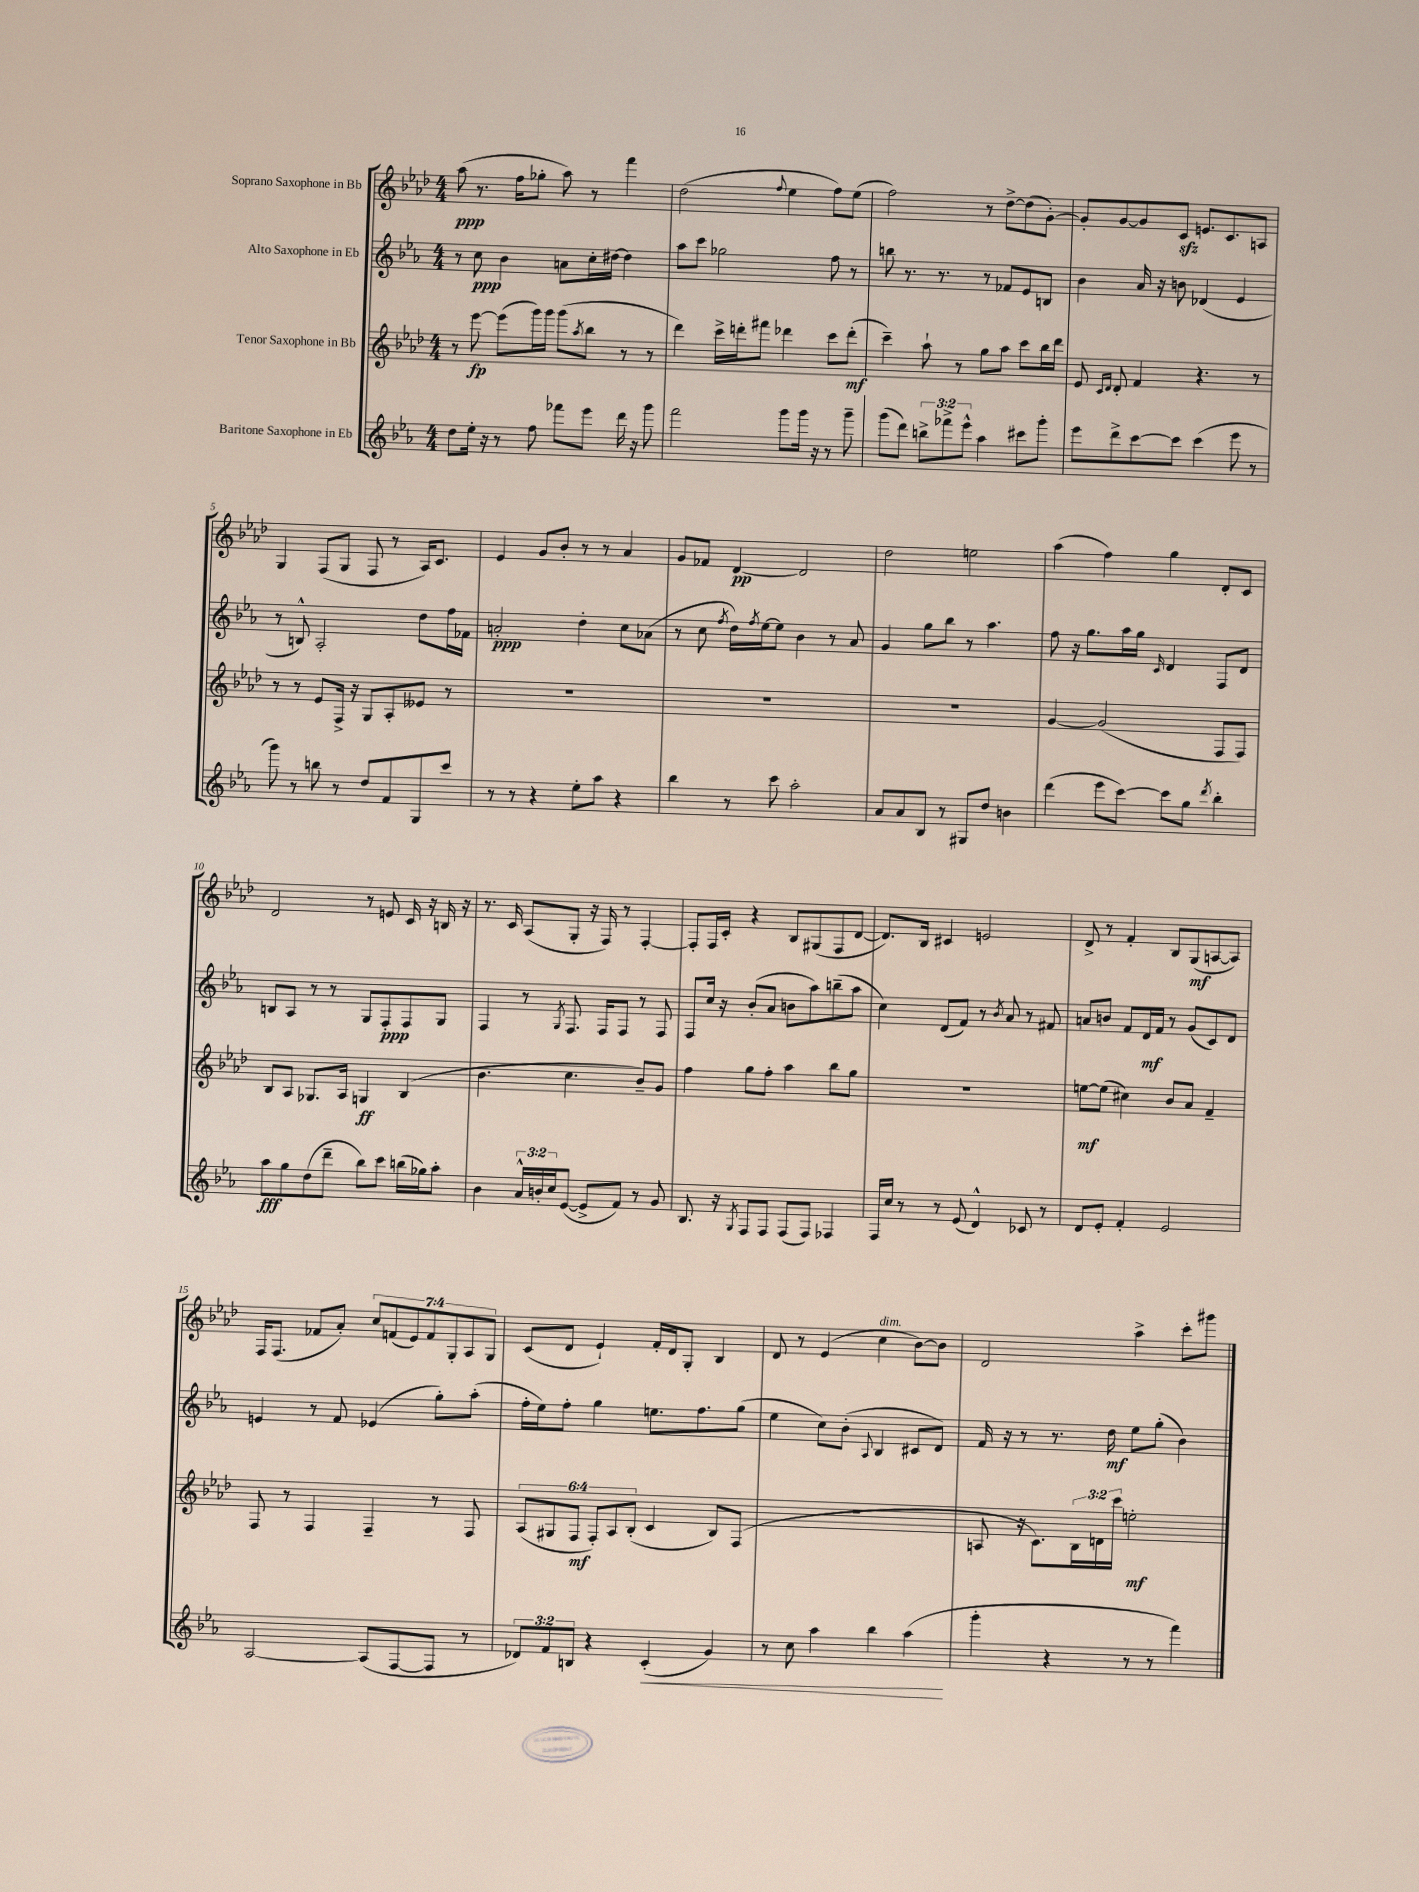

**kern	**kern	**kern	**kern
*staff4	*staff3	*staff2	*staff1
*clefG2	*clefG2	*clefG2	*clefG2
*k[b-e-a-]	*k[b-e-a-d-]	*k[b-e-a-]	*k[b-e-a-d-]
*M4/4	*M4/4	*M4/4	*M4/4
8dd	8r	8r	(8aa-
16ee-'	[8eee-	8cc	8.r
16r	.	.	.
8r	(8eee-]	4b-	.
.	.	.	16ff
8ff	16ggg)	.	8gg-'
.	16ggg	.	.
8fff-	(8ggg	8a	8aa-)
.	8qaa-	.	.
8eee-	8bb-	16cc'	8r
.	.	[16dd#	.
16ddd	8r	4dd#]	4fff
16r	.	.	.
8ggg	8r	.	.
=	=	=	=
2fff	4ddd-)	8aa-	(2dd-
.	.	8ccc	.
.	16ccc^	2gg-	.
.	16ddd'	.	.
.	8fff#	.	.
.	.	.	8qqff
8ggg	4ddd-	.	4ee-
16ggg	.	.	.
16r	.	.	.
8r	8ccc	8ff	8ff)
8ggg~	(8ddd-'	8r	(8ee-
=	=	=	=
(8ggg	4ccc~)	8bb	2ff)
8ddd)	.	8.r	.
12bb^	8aa-`	.	.
.	.	8.r	.
12fff-^	.	.	.
.	8r	.	.
12eee-^^	.	.	.
4aa-	8gg	8r	8r
.	8aa-	8f-	[8dd-^
8ccc#	8ccc	8e-	(8dd-]
8ggg'	16bb-	8B	[8g')
.	16ddd-	.	.
=	=	=	=
8eee-	8e-	4b-	8g']
.	16qqc	.	.
.	16qqd-	.	.
8ddd^	8d-'	.	[8g
[8ccc	4f	16a-	8g]
.	.	16r	.
8ccc]	.	8b	8c
(4ccc	4.r	(4d-	8.e
.	.	.	8.c
8eee-	.	4e-	.
8r	8r	.	8A
=	=	=	=
8ggg)	8r	8r	4G
8r	8r	8B^^)	.
8bb	8e-	2A-'	(8F
8r	16F^	.	8G
.	16r	.	.
8dd	8G	.	8F
8f	8A-'	.	8r
8G	8e--	8dd	16A-)
.	.	.	8.c
8ccc	8r	16ff	.
.	.	16f-	.
=	=	=	=
8r	1r	2a'	4e-
8r	.	.	.
4r	.	.	8g
.	.	.	8b-'
8ee-'	.	4dd'	8r
8aa-	.	.	8r
4r	.	8cc	4a-
.	.	(8a-	.
=	=	=	=
4bb-	1r	8r	8g
.	.	8cc	8f-
.	.	8qff	.
8r	.	16dd)	[4d-
.	.	8qff	.
.	.	[16ee-	.
8ccc	.	8ee-]	.
2aa-'	.	4b-	2d-]
.	.	8r	.
.	.	8a-	.
=	=	=	=
8a-	1r	4g	2dd-
8a-	.	.	.
8B-	.	8gg	.
8r	.	8bb-	.
8G#	.	8r	2ee
8dd	.	4.aa-	.
4b	.	.	.
=	=	=	=
(4ddd	[4g	8ff	(4aa-
.	.	16r	.
.	.	8.gg	.
8eee-	(2g]	.	4ff)
[8ccc)	.	16aa-	.
.	.	16gg	.
.	.	16qqc	.
8ccc]	.	4d	4gg
8gg	.	.	.
8qddd	.	.	.
4bb-'	8F	8F	8d-'
.	8F)	8d	8c
=	=	=	=
8aa-	8B-	8B	2d-
8gg	8A-	8A-	.
(8dd	8.G-	8r	.
8ddd~	.	8r	.
.	16A-	.	.
8bb-)	4G	8G	8r
8ccc	.	8F'	8e
(16bb	(4B-	8F	16c
16gg-)	.	.	16r
8aa-'	.	8G	16B
.	.	.	16r
=	=	=	=
4b-	4.b-	4F	8.r
.	.	.	16c
24a-^^	.	8r	(8A-
24b'	.	.	.
24cc	.	.	.
.	.	8qG	.
([8e-	4.cc	8.F	8G'
8e-^]	.	.	16r
.	.	16F	16F)
8f)	.	8F	8r
8r	8b-~)	8r	[4F'
8g	8g	8F	.
=	=	=	=
8.B-	4ff	8F	8F']
.	.	16cc	16F
16r	.	16r	16c'
8qG	.	.	.
8F	8gg	(8b-'	4r
8F	8ff'	8a-	.
(8F	4aa-	8b	8B-
8F)	.	8aa-)	(8G#
4F-	8bb-	(8bb~	8F
.	8gg	8aa-	[8d-
=	=	=	=
16F	1r	4cc)	8.d-])
16cc	.	.	.
8r	.	.	.
.	.	.	16B-
8r	.	(8d	4c#
(8e-	.	8f)	.
4d^^)	.	8r	2e
.	.	8qb-	.
.	.	8a-	.
8c-	.	8r	.
8r	.	8f#	.
=	=	=	=
8d	[8ee	8a	8d-^
8e-'	(8ee]	8b	8r
4f'	4cc#)	8f	4f'
.	.	16d	.
.	.	16f	.
2e-	8b-	8r	8B-
.	8a-	(8g	(8G
.	4f~	8c)	[8A
.	.	8d	8A])
=	=	=	=
[2A-	8F	4e	16F
.	.	.	(8.F
.	8r	.	.
.	4F	8r	8f-
.	.	8f	8a-')
(8A-]	4F~	(4e-	14cc
.	.	.	(14f
[8F	.	.	.
.	.	.	14e-)
.	.	.	14f
8F]	8r	8gg')	.
.	.	.	14G'
.	.	.	14A-
8r	8F	(8aa-'	.
.	.	.	14G
=	=	=	=
12d-)	(12A-	16ff'	(8c
.	.	16ee-)	.
12f	12G#	.	.
.	.	8ff'	8d-
12B	12F	.	.
4r	12F')	4gg	4e-`)
.	12A-	.	.
.	(12B-'	.	.
(4c'	4c	8.ee	16f'
.	.	.	16d-
.	.	.	8G'
.	.	8.ff	.
4g)	8B-)	.	4B-
.	(8F	(8gg	.
=	=	=	=
8r	1r	4ee-	8d-
8cc	.	.	8r
4aa-	.	8cc)	(4e-
.	.	(8b-'	.
.	.	8qqA-	.
4bb-	.	4B-	4cc
(4aa-	.	8c#	[8b-)
.	.	8d)	8b-]
=	=	=	=
4ggg'	8A	16f	2d-
.	.	16r	.
.	16r	8r	.
.	8.c)	.	.
4r	.	8.r	.
.	24B-	.	.
.	24d	.	.
.	.	16dd	.
.	24ccc	.	.
8r	2ee'	8ee-	4aa-^
8r	.	(8gg'	.
4fff)	.	4b-)	8ccc'
.	.	.	8ggg#
==	==	==	==
*-	*-	*-	*-
